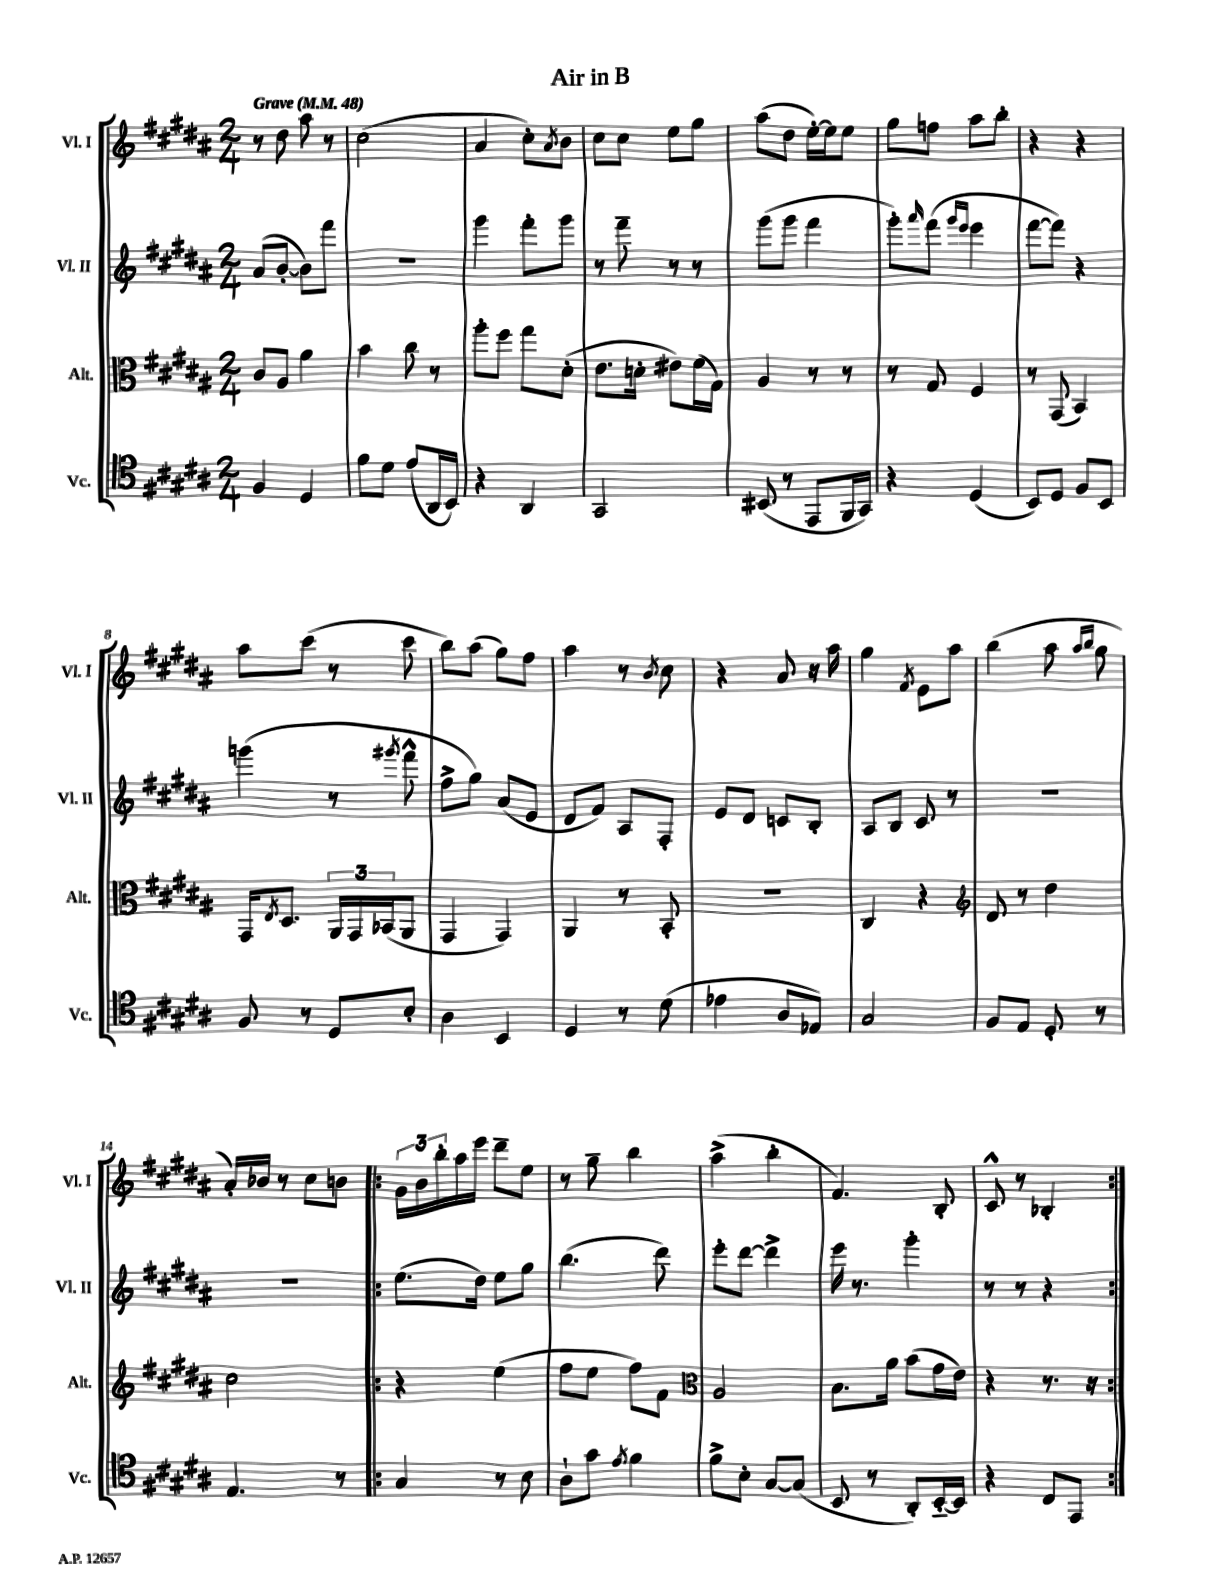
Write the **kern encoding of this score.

**kern	**kern	**kern	**kern
*staff4	*staff3	*staff2	*staff1
*clefC4	*clefC3	*clefG2	*clefG2
*k[f#c#g#d#a#]	*k[f#c#g#d#a#]	*k[f#c#g#d#a#]	*k[f#c#g#d#a#]
*M2/4	*M2/4	*M2/4	*M2/4
*MM48	*MM48	*MM48	*MM48
4F#/	8c#/L	(8a#/L	8r
.	8A#/J	[8b'/J	8dd#\
4D#/	4a#\	8b\]L)	8aa#\
.	.	8fff#\J	8r
=	=	=	=
8f#\L	4b\	2r	(2cc#\
8d#\J	.	.	.
(8e/L	8cc#\	.	.
16AA#/L	8r	.	.
16BB/JJ)	.	.	.
=	=	=	=
4r	8aa#'\L	4ggg#\	4a#/
.	8ff#\J	.	.
4AA#/	8gg#\L	8fff#'\L	8cc#'\L)
.	.	.	8qa#/
.	(8d#'\J	8ggg#\J	8b\J
=	=	=	=
2GG#/	8.e\L	8r	8cc#\L
.	.	8fff#~\	8cc#\J
.	16d'\Jk	.	.
.	8e#\L)	8r	8ee\L
.	(16f#\L	8r	8gg#\J
.	16G#\JJ)	.	.
=	=	=	=
(8BB#/	4A#/	(8ggg#\L	(8aa#\L
8r	.	8ggg#\J	8dd#\J
8EE/L	8r	4fff#\	[16ee'\LL)
.	.	.	16ee\]J
16FF#/L	8r	.	8ee\J
16GG#/JJ)	.	.	.
=	=	=	=
4r	8r	8ggg#'\L)	8gg#\L
.	.	16qqaaa#/	.
.	8G#/	(8fff#\J	8ff\J
.	.	16qqggg#/LL	.
.	.	16qqeee/JJ	.
(4D#/	4F#/	4eee\	8aa#\L
.	.	.	8bb'\J
=	=	=	=
8BB/L)	8r	[8fff#\L	4r
8D#/J	(8GG#/	8fff#\]J)	.
8F#/L	4BB/)	4r	4r
8BB/J	.	.	.
=	=	=	=
8F#/	16GG#/LK	(4ggg\	8aa#\L
.	8qE/	.	.
.	8.D#/J	.	.
8r	.	.	(8ccc#\J
8D#/L	24AA#/LL	8r	8r
.	24GG#/	.	.
.	(24BB-/J	.	.
.	.	8qggg#/	.
8B'/J	8AA#/J	8fff#^^\	8ccc#\
=	=	=	=
4A#\	4GG#/	8ff#^\L	8bb\L)
.	.	8gg#\J)	(8aa#\J
4BB/	4GG#/)	(8a#/L	8gg#\L)
.	.	8e/J	8ff#\J
=	=	=	=
4D#/	4AA#/	8d#/L	4aa#\
.	.	8f#/J)	.
8r	8r	8A#/L	8r
.	.	.	8qb/
(8d#\	8BB'/	8F#'/J	8cc#\
=	=	=	=
4e-\	2r	8e/L	4r
.	.	8d#/J	.
8A#/L	.	8c/L	8a#/
8E-/J)	.	8B'/J	16r
.	.	.	16aa#\
=	=	=	=
2G#/	4C#/	8A#/L	4gg#\
.	.	8B/J	.
.	.	.	8qf#/
.	4r	8c#/	8e\L
.	.	8r	8aa#\J
=	=	=	=
*	*clefG2	*	*
8F#/L	8d#/	2r	(4bb\
8E/J	8r	.	.
8D#'/	4dd#\	.	8aa#\
.	.	.	16qqaa#/LL
.	.	.	16qqbb/JJ
8r	.	.	8gg#\
=	=	=	=
4.E/	2cc#\	2r	16a#'/LL)
.	.	.	16b-/JJ
.	.	.	8r
.	.	.	8cc#\L
8r	.	.	8b\J
=!|:	=!|:	=!|:	=!|:
4G#/	4r	(8.ee\L	24g#\LL
.	.	.	24b\
.	.	.	24bb'\
.	.	.	16aa#\
.	.	16dd#\Jk)	16eee\JJ
8r	(4ee\	8ee\L	8ddd#~\L
8B\	.	8gg#\J	8ee\J
=	=	=	=
8A#`\L	8ff#\L	(4.bb\	8r
8g#\J	8ee\J	.	8gg#~\
8qe/	.	.	.
4f#\	8ff#\L)	.	4bb\
.	8f#\J	8ddd#\)	.
=	=	=	=
*	*clefC3	*	*
8f#^\L	2A#/	8eee'\L	(4aa#^\
8B'\J	.	[8ddd#\J	.
[8G#/L	.	4ddd#^\]	4bb'\
(8G#/]J	.	.	.
=	=	=	=
8BB/	8.B\L	16eee\	4.f#/)
.	.	8.r	.
8r	.	.	.
.	16a#\Jk	.	.
8AA#'/L)	(8b\L	4ggg#'\	.
[16BB'~/L	16g#\L	.	8B'/
16BB/]JJ	16e\JJ)	.	.
=	=	=	=
4r	4r	8r	8c#^^/
.	.	8r	8r
8C#/L	8.r	4r	4B-'/
8EE/J	.	.	.
.	16r	.	.
==:|!	==:|!	==:|!	==:|!
*-	*-	*-	*-
